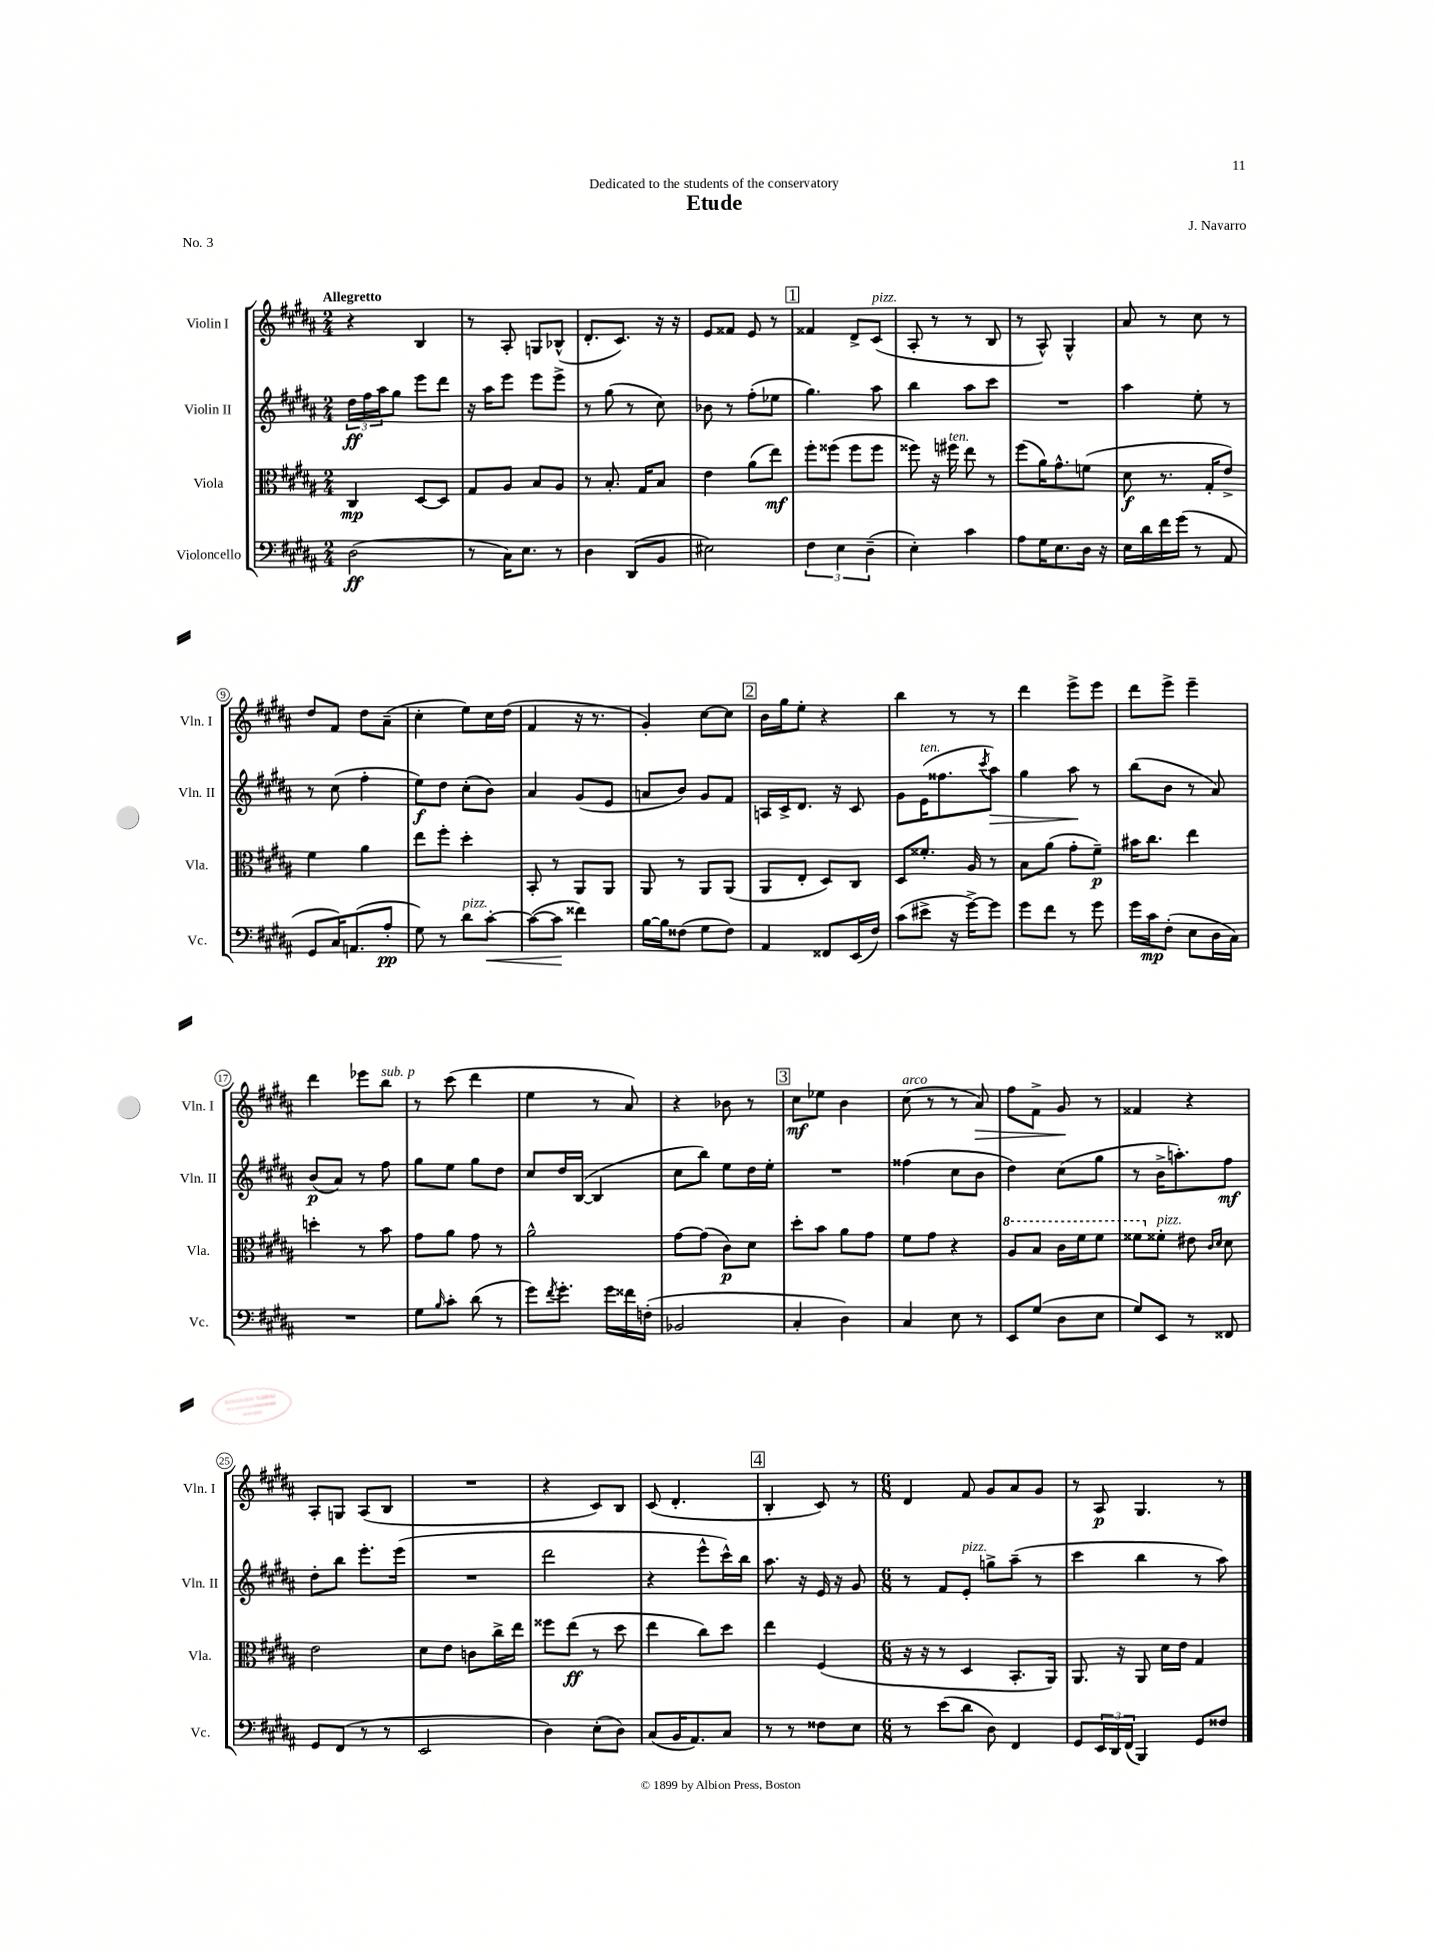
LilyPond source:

\header { title = "Etude" composer = "J. Navarro" dedication = "Dedicated to the students of the conservatory" piece = "No. 3" }
<<
\new StaffGroup <<
\new Staff = "s0" \with { instrumentName = "Violin I" shortInstrumentName = "Vln. I" } {
    \clef treble \key b \major \numericTimeSignature \time 2/4 \tempo "Allegretto"
    r4 b4 |
    r8 ais8-. g8 bes8-^( |
    dis'8.-. cis'8.) r16 r16 |
    e'8 fisis'8 e'8 r8 |
    \mark \markup { \box "1" } fisis'4 dis'8-> cis'8^\markup { \italic "pizz." }( |
    ais8-. r8 r8 b8 |
    r8 ais8-^) gis4-^ |
    ais'8 r8 cis''8 r8 |
    dis''8 fis'8 dis''8 ais'8--( |
    cis''4-. e''8) cis''16 dis''16( |
    fis'4 r16 r8. |
    gis'4-.) cis''8~ cis''8 |
    \mark \markup { \box "2" } b'16 gis''16 e''8-. r4 |
    b''4 r8 r8 |
    dis'''4 e'''8-> e'''8 |
    dis'''8 e'''8-> e'''4-- |
    dis'''4 ees'''8 b''8^\markup { \italic "sub. p" } |
    r8 cis'''8( dis'''4 |
    e''4 r8 ais'8) |
    r4 bes'8 r8 |
    \mark \markup { \box "3" } cis''8\mf ees''8 b'4 |
    cis''8^\markup { \italic "arco" }( r8 r8 ais'8\>) |
    fis''8 fis'8-> gis'8\! r8 |
    fisis'4 r4 |
    ais8-. g8 ais8( b8 |
    R2 |
    r4 cis'8) b8 |
    cis'8( dis'4.-. |
    \mark \markup { \box "4" } b4-. cis'8) r8 |
    \numericTimeSignature \time 6/8 dis'4 fis'8 gis'8 ais'8 gis'8 |
    r8 ais8\p gis4. r8 \bar "|." |
}
\new Staff = "s1" \with { instrumentName = "Violin II" shortInstrumentName = "Vln. II" } {
    \clef treble \key b \major \numericTimeSignature \time 2/4
    \tuplet 3/2 { dis''16\ff fis''16 ais''16 } gis''8 e'''8 dis'''8 |
    r16 ais''16 e'''8 e'''8 e'''8-> |
    r8 gis''8( r8 cis''8) |
    bes'8 r8 fis''8-.( ees''8 |
    \mark \markup { \box "1" } gis''4.) ais''8 |
    b''4 ais''8 cis'''8 |
    R2 |
    ais''4 e''8-. r8 |
    r8 cis''8( fis''4-. |
    e''8\f) dis''8 cis''8-.( b'8) |
    ais'4 gis'8( e'8 |
    a'8 b'8) gis'8 fis'8 |
    \mark \markup { \box "2" } a16 cis'16-> dis'8. r16 cis'8 |
    gis'8 e'16^\markup { \italic "ten." }( fisis''8. \acciaccatura { cis'''8 } ais''8\>) |
    gis''4 ais''8\! r8 |
    b''8( b'8 r8 ais'8) |
    b'8\p( ais'8) r8 fis''8 |
    gis''8 e''8 gis''8 dis''8 |
    cis''8 dis''16 b16~( b4 |
    cis''8 b''8) e''8 dis''16 e''16-. |
    \mark \markup { \box "3" } R2 |
    fisis''4( cis''8 b'8 |
    dis''4) cis''8( gis''8 |
    r8 b'16-> a''8.-.) fis''8\mf |
    dis''8-. b''8 e'''8.-. e'''16( |
    R2 |
    dis'''2 |
    r4 e'''8-^ cis'''16-^) b''16 |
    \mark \markup { \box "4" } ais''8. r16 e'16 r16 gis'8 |
    \numericTimeSignature \time 6/8 r8 fis'8 e'8-.^\markup { \italic "pizz." } g''8-> ais''8--( r8 |
    cis'''4 b''4 r8 ais''8) \bar "|." |
}
\new Staff = "s2" \with { instrumentName = "Viola" shortInstrumentName = "Vla." } {
    \clef alto \key b \major \numericTimeSignature \time 2/4
    cis4\mp dis8~ dis8 |
    gis8 ais8 b8 ais8 |
    r8 b8.-. gis16 b8 |
    e'4 ais'8( e''8\mf) |
    \mark \markup { \box "1" } fis''8-. fisis''8( fisis''8 fisis''8 |
    fisis''8) r16 fis''16^\markup { \italic "ten." } e''8 r8 |
    fis''8( ais'16) gis'8.-^ f'8( |
    dis'8\f r8. gis16-. e'8->) |
    fis'4 ais'4 |
    e''8 fis''8-. dis''4-. |
    b,8-. r8 ais,8 ais,8 |
    ais,8 r8 ais,8 ais,8( |
    \mark \markup { \box "2" } ais,8 e8-. dis8) cis8 |
    dis8 fisis'8.-. ais16 r8 |
    b8 ais'8( gis'8-. fis'8--\p) |
    bis'16 cis''8. e''4 |
    d''4-. r8 b'8 |
    gis'8 ais'8 gis'8 r8 |
    ais'2-^ |
    gis'8~ gis'8( cis'8\p) dis'8 |
    \mark \markup { \box "3" } dis''8-. b'8 ais'8 gis'8 |
    fis'8 gis'8 r4 |
    \ottava #1 ais'8 b'8 cis''16 fis''16 fis''8 |
    fisis''8 \ottava #0 fisis'8-.^\markup { \italic "pizz." } eis'8 \grace { cis'16 dis'16 } dis'8 |
    e'2 |
    dis'8 e'8 c'8 cis''16-> e''16 |
    fisis''8 e''8\ff( r8 dis''8 |
    e''4 cis''8) dis''8 |
    \mark \markup { \box "4" } e''4 fis4( |
    \numericTimeSignature \time 6/8 r16 r16 r8 dis4 b,8.-. ais,16) |
    ais,8. r16 ais,8 dis'16 e'16 gis4 \bar "|." |
}
\new Staff = "s3" \with { instrumentName = "Violoncello" shortInstrumentName = "Vc." } {
    \clef bass \key b \major \numericTimeSignature \time 2/4
    dis2\ff( |
    r8 cis16) e8. r8 |
    dis4 dis,8( b,8 |
    eis2) |
    \mark \markup { \box "1" } \tuplet 3/2 { fis4 e4 dis4--( } |
    e4-.) cis'4 |
    ais8 gis16 e8. dis16 r16 |
    e16 dis'16 fis'16 gis'16( r8 ais,8 |
    gis,8 cis16) a,8.( ais8-.\pp |
    gis8) r8 dis'8^\markup { \italic "pizz." } cis'8~-.\< |
    cis'8~( cis'8\! fisis'4) |
    b16~ b16 fisis8( gis8 fisis8) |
    \mark \markup { \box "2" } ais,4 fisis,8 e,16( fis16) |
    cis'8( eis'8-> r16 gis'16~->) gis'8 |
    gis'8 fis'8 r8 gis'8 |
    gis'16 cis'16\mp fis8-.( e8 dis16 cis16) |
    R2 |
    gis8 \grace { b16 } cis'8-. dis'8( r8 |
    gis'8) \acciaccatura { fis'8 } gis'8.-. gis'16 fisis'16 f16-.( |
    bes,2 |
    \mark \markup { \box "3" } cis4-. dis4) |
    cis4 e8 r8 |
    e,8 gis8( dis8 e8 |
    gis8) e,8 r8 fisis,8 |
    gis,8 fis,8( r8 r8 |
    e,2 |
    dis4) e8-.( dis8) |
    cis8( b,16 ais,8.) cis8 |
    \mark \markup { \box "4" } r8 r8 fisis8 e8 |
    \numericTimeSignature \time 6/8 r8 e'8( dis'8 dis8) fis,4 |
    gis,8 \tuplet 3/2 { e,16 dis,16 fis,16( } b,,4) gis,8 fisis8 \bar "|." |
}
>>
>>
\layout { \context { \Score \override BarNumber.stencil = #(make-stencil-circler 0.1 0.3 ly:text-interface::print) } }
